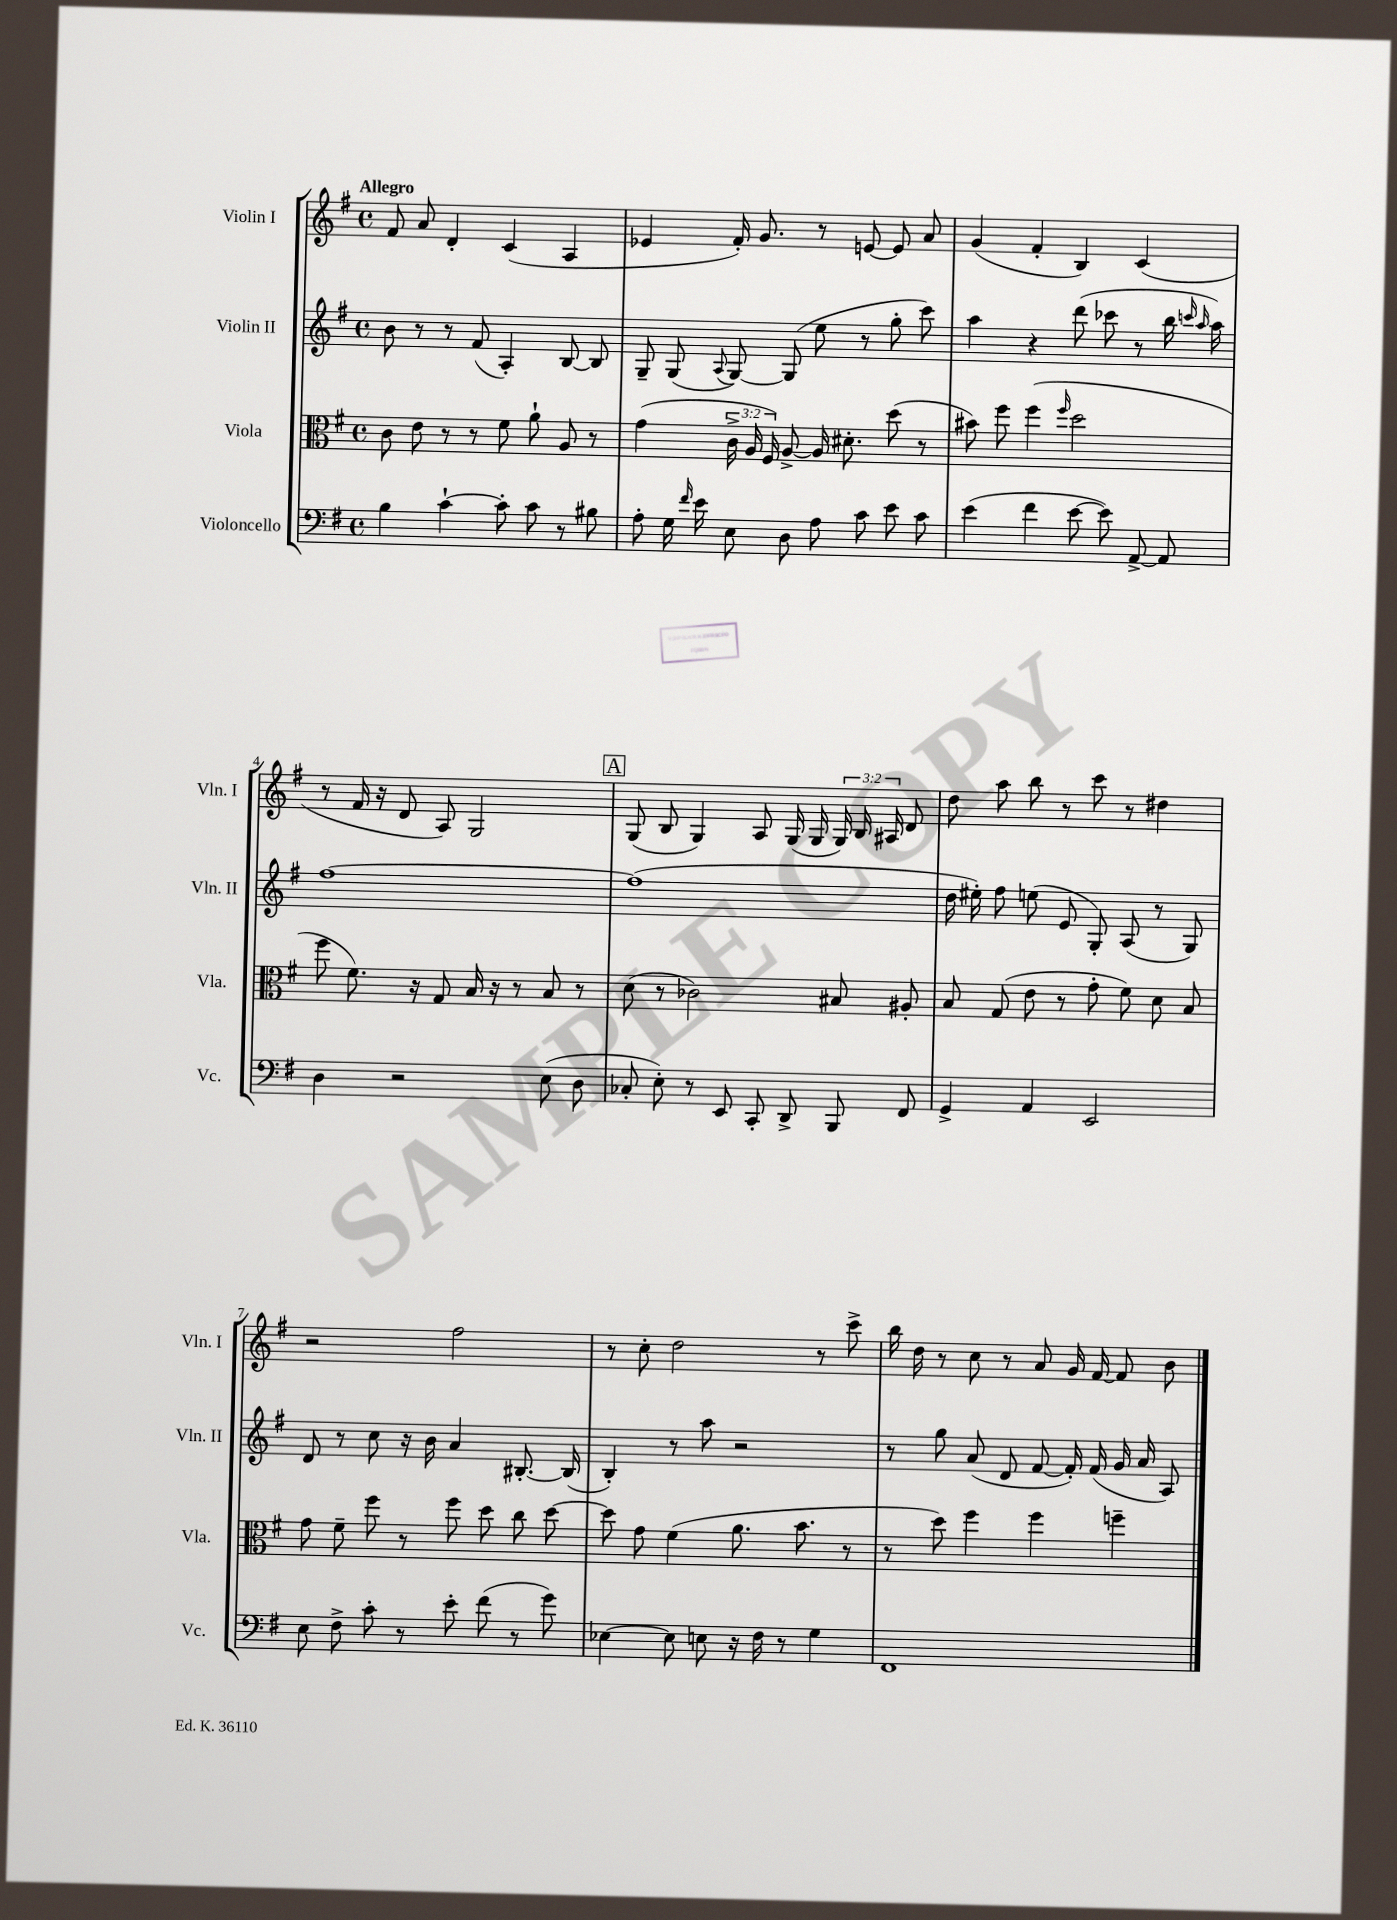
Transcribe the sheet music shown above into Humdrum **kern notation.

**kern	**kern	**kern	**kern
*part4	*part3	*part2	*part1
*staff4	*staff3	*staff2	*staff1
*I"Violoncello	*I"Viola	*I"Violin II	*I"Violin I
*I'Vc.	*I'Vla.	*I'Vln. II	*I'Vln. I
*clefF4	*clefC3	*clefG2	*clefG2
*k[f#]	*k[f#]	*k[f#]	*k[f#]
*M4/4	*M4/4	*M4/4	*M4/4
*met(c)	*met(c)	*met(c)	*met(c)
=1	=1	=1	=1
!	!	!	!LO:TX:a:B:t=Allegro
4B\	8c\	8b\	8f#/
.	8e\	8r	8a/
[4c`\	8r	8r	4d'/
.	8r	(8f#/	.
8c'\]	8f#\	4A'/)	(4c/
8c\	8a`\	.	.
8r	8A/	[8B/	4A/
8B#X\	8r	8B/]	.
=2	=2	=2	=2
8A'\	(4g\	8G~/	4e-X/
16G\	.	(8G/	.
16qqf#/	.	.	.
16e\	.	.	.
.	.	8qqA/	.
8E\	24c^\	[8G/)	16f#'/)
.	24A/	.	.
.	.	.	8.g/
.	24F#/)	.	.
8D\	[8A^/	(8G/]	.
8A\	16A/]	8ee\	8r
.	8.d#X'\	.	.
8c\	.	8r	[8en/
8e\	(8dd\	8gg'\	8e/]
8c\	8r	8ccc\)	8a/
=3	=3	=3	=3
(4e\	8b#X\)	4aa\	(4g/
.	8ff#\	.	.
4f#\	(4ff#\	4r	4f#'/
.	16qqff#/	.	.
[8e\	2dd\	(8ddd\	4B/)
8e\])	.	8ccc-X\	.
[8AA^/	.	8r	(4c/
8AA/]	.	16bb\	.
.	.	16qqcccn/	.
.	.	16qqaa/	.
.	.	16aa\)	.
!!LO:LB:g=z
=4	=4	=4	=4
4D\	8ff#\	[1ff#	8r
.	8.f#\)	.	16f#/
.	.	.	16r
2r	.	.	8d/
.	16r	.	.
.	8G/	.	8A/)
.	16B/	.	2G/
.	16r	.	.
.	8r	.	.
(8E\	8B/	.	.
8D\	8r	.	.
!!LO:REH:place=s1:t=A
=5	=5	=5	=5
8C-X'/	(8d\	(1ff#]	(8G/
8E'\)	8r	.	8B/
8r	2c-X\)	.	4G/)
8EE/	.	.	.
8CC'/	.	.	8A/
8DD^/	.	.	(16G/
.	.	.	16G/
8BBB/	8B#X/	.	24G/)
.	.	.	24B/
.	.	.	24A#X/
8FF#/	8A#X'/	.	8d/
=6	=6	=6	=6
4GG^/	8B/	16dd\	8dd\
.	.	16ee#X'\)	.
.	(8G/	8ff#\	8aa\
4AA/	8e\	(8een\	8bb\
.	8r	8e/	8r
2EE/	8g'\	8G'/)	8ccc\
.	8f#\)	(8A/	8r
.	8d\	8r	4dd#X\
.	8B/	8G/)	.
!!LO:LB:g=z
=7	=7	=7	=7
8E\	8g\	8d/	2r
8F#^\	8f#~\	8r	.
8c'\	8ff#\	8cc\	.
8r	8r	16r	.
.	.	16b\	.
8e'\	8ff#\	4a/	2ff#\
(8f#\	8dd\	.	.
8r	8cc\	[8.B#X'/	.
8g\)	[8dd\	.	.
.	.	(16B#/]	.
=8	=8	=8	=8
[4E-X\	8dd\]	4B'/)	8r
.	8g\	.	8cc'\
8E-\]	(4f#\	8r	2dd\
8En\	.	8aa\	.
16r	8.a\	2r	.
16F#\	.	.	.
8r	.	.	.
.	8.b\	.	.
4G\	.	.	8r
.	8r	.	8ccc^\
=9	=9	=9	=9
1FF#	8r	8r	16bb\
.	.	.	16dd\
.	8dd\)	8gg\	8r
.	4ff#\	(8a/	8cc\
.	.	8d/	8r
.	4ff#\	[8f#/	8a/
.	.	16f#'/])	16g/
.	.	(16f#/	[16f#/
.	4ffn~\	16g/	8f#/]
.	.	16a/	.
.	.	8A/)	8b\
==	==	==	==
*-	*-	*-	*-
